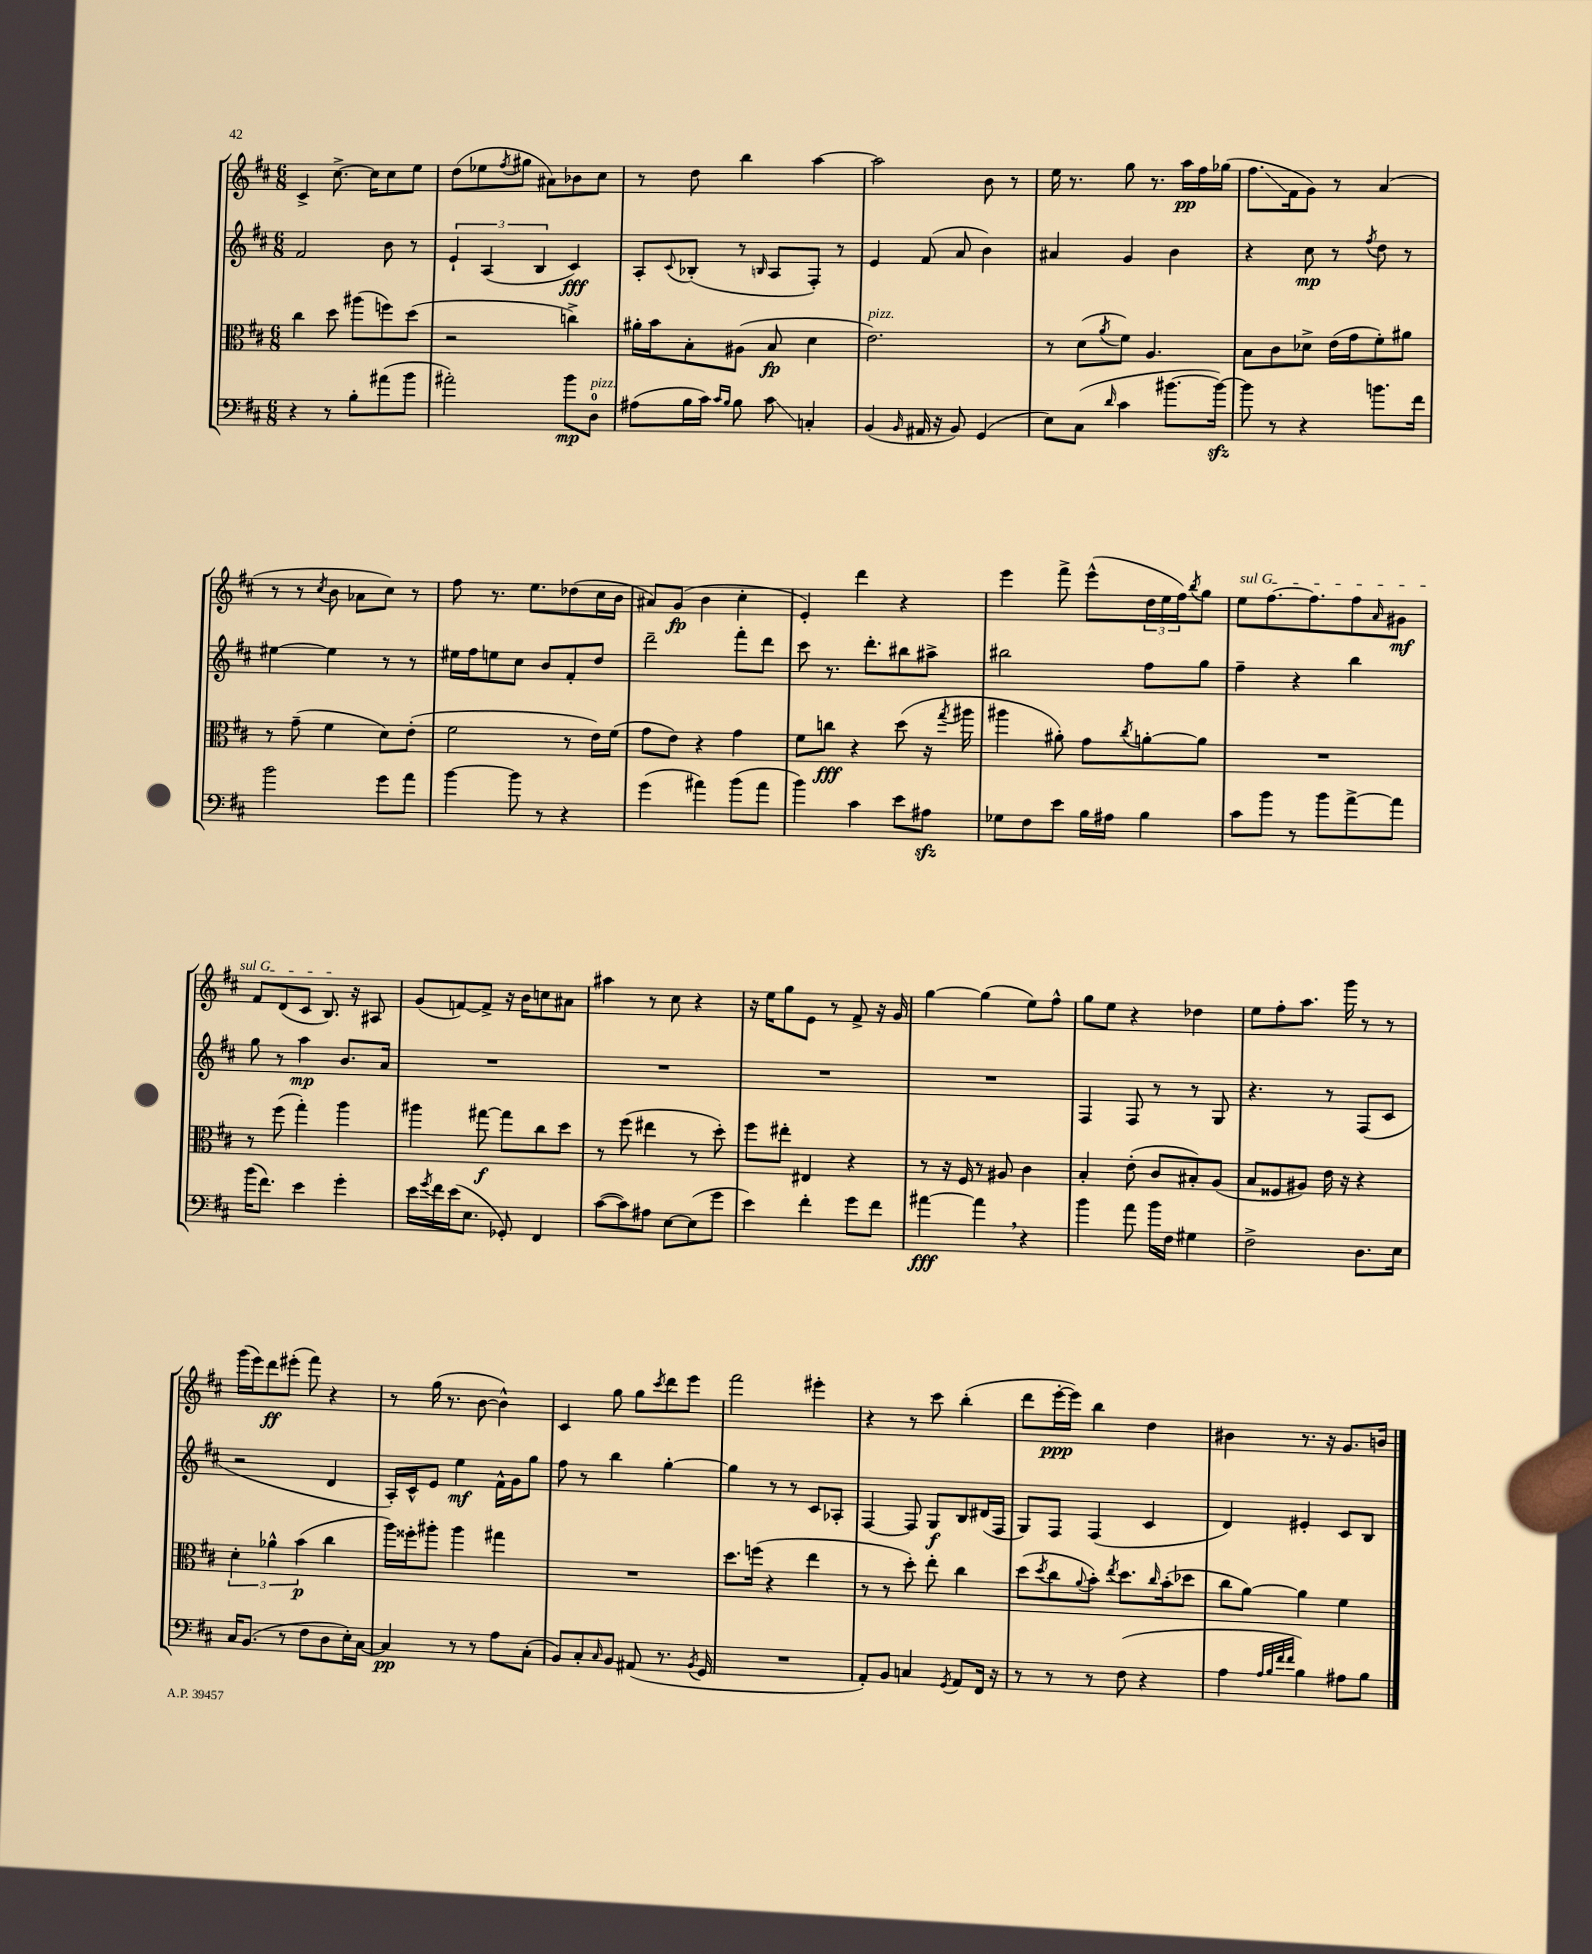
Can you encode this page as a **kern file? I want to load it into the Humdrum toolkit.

**kern	**kern	**kern	**kern
*staff4	*staff3	*staff2	*staff1
*clefF4	*clefC3	*clefG2	*clefG2
*k[f#c#]	*k[f#c#]	*k[f#c#]	*k[f#c#]
*M6/8	*M6/8	*M6/8	*M6/8
4r	4cc#	2f#	4c#^
8r	8dd	.	[8.cc#^
8B'	(8aa#	.	.
.	.	.	16cc#]
(8a#	8ff)	8b	8cc#
8b	(8dd	8r	8ee
=	=	=	=
2a#')	2r	6e`	(8dd
.	.	.	8ee-
.	.	(6A	.
.	.	.	8qff#
.	.	.	8gg#
.	.	6B	.
.	.	.	8a#)
8b	4cc^)	4c#)	8b-
8D	.	.	8cc#
=	=	=	=
(8A#	16a#'	8A'	8r
.	16b	.	.
.	.	8qqc#	.
16B	8B'	(8B-'	8dd
16c#)	.	.	.
16qqc#	.	.	.
16qqB	.	.	.
8B	(8A#	8r	4bb
.	.	16qqB	.
8c#	8B	8A	.
4C'	4d	8F#')	[4aa
.	.	8r	.
=	=	=	=
(4BB	2.e)	4e	2aa]
16qqBB	.	.	.
16AA#	.	(8f#	.
16r	.	.	.
8BB)	.	8a	.
(4GG	.	4b)	8b
.	.	.	8r
=	=	=	=
8E)	8r	4a#	16ee
.	.	.	8.r
(8C#	(8d	.	.
16qqd	8qa	.	.
4c#	8f#)	4g	8gg
.	4.A	.	8.r
[8.b#	.	4b	.
.	.	.	16aa
.	.	.	16ff#
16b#_)	.	.	(16gg-
=	=	=	=
8b#]	8B	4r	8.ff#
8r	8c#	.	.
.	.	.	16f#
4r	8d-^	8cc#	8g)
.	(16e	8r	8r
.	16g	.	.
.	.	8qff#	.
8.b	8f#')	8dd	(4a
.	8a#	8r	.
16f#	.	.	.
=	=	=	=
2b	8r	[4ee#	8r
.	(8g~	.	8r
.	.	.	8qcc#
.	4f#	4ee#]	8b
.	.	.	8a-
8g	8d)	8r	8cc#)
8a	(8e'	8r	8r
=	=	=	=
[4b	2f#	16ee#	8ff#
.	.	16ff#	.
.	.	8ee	8.r
8b]	.	8cc#	.
.	.	.	8.ee
8r	.	8b	.
4r	8r	8f#'	(8dd-
.	16e)	8dd	16cc#
.	(16f#	.	16b
=	=	=	=
(4g	8g	2ddd~	8a#)
.	8e)	.	(8g
4a#)	4r	.	4b
(8b	4g	8fff#'	4cc#'
8a#	.	8ddd	.
=	=	=	=
4b)	8f#	8ccc#	4e')
.	8cc	8.r	.
4c#	4r	.	4ddd
.	.	8.ddd'	.
8e	(8dd	8bb#	4r
8A#	16r	8aa#^	.
.	8qgg	.	.
.	16aa#	.	.
=	=	=	=
8G-	4aa#	2bb#	4eee
8F#	.	.	.
8e	8a#')	.	8fff#^
16B	8g	.	(8eee^^
16A#	.	.	.
.	8qcc#	.	.
4B	[8a'	8ff#	24dd
.	.	.	24ee
.	.	.	24ff#)
.	.	.	8qbb
.	8a]	8gg	8gg
=	=	=	=
8c#	2.r	4ff#~	8ee
8b	.	.	[8.ff#
8r	.	4r	.
.	.	.	8.ff#]
8b	.	.	.
[8a^	.	4bb	8ff#
.	.	.	16qqa
8a]	.	.	8g#
=	=	=	=
(16b	8r	8gg	8f#
8.f#)	.	.	.
.	(8ff#	8r	(8d
4e	4gg')	4aa	8c#
.	.	.	8.B)
4g'	4aa	8.b	.
.	.	.	16r
.	.	.	8A#
.	.	16a	.
=	=	=	=
16e	4aa#	2.r	(8g
8qg	.	.	.
16f#	.	.	.
(16e	.	.	[8f)
8.E	.	.	.
.	[8gg#	.	8f^]
8GG-')	8gg#]	.	16r
.	.	.	16b
4FF#	8cc#	.	8cc
.	8dd	.	8a#
=	=	=	=
([8c#	8r	2.r	4aa#
8c#])	(8ff#	.	.
8A#	4ee#	.	8r
[8E	.	.	8cc#
(8E]	8r	.	4r
8g	8dd')	.	.
=	=	=	=
4e)	8ff#	2.r	16r
.	.	.	16ee
.	8ee#'	.	8gg
4f#'	4E#	.	8e
.	.	.	8r
8g	4r	.	8f#^
8f#	.	.	16r
.	.	.	16g
=	=	=	=
[4a#	8r	2.r	[4gg
.	16r	.	.
.	16F#	.	.
4a#]	8r	.	(4gg]
.	8A#	.	.
4r	4c#	.	8ee)
.	.	.	8ff#^^
=	=	=	=
4b	4B'	4F#	8gg
.	.	.	8ee
8a	(8e'	8F#	4r
16b	8c#	8r	.
16F#	.	.	.
4G#	8B#')	8r	4dd-
.	(8A	8G	.
=	=	=	=
2F#^	8B	4.r	8ee
.	8F##	.	8ff#'
.	8A#)	.	8.aa
.	16e	8r	.
.	16r	.	16ggg
8.D	4r	(8F#	8r
.	.	8c#	8r
16E	.	.	.
=	=	=	=
16C#	6d'	2r	(16ggg
(8.BB	.	.	16eee)
.	.	.	8ddd
.	6a-^^	.	.
8r	.	.	(8eee#'
.	(6b	.	.
8F#	.	.	8fff#)
8D	4cc#	4d	4r
16E')	.	.	.
[16C#	.	.	.
=	=	=	=
4C#]	16aa)	16A')	8r
.	16ff##'	16c#^^	.
.	8aa#'	8e	(16gg
.	.	.	8.r
8r	4aa#	4ee	.
8r	.	.	[8b
8A	4gg#	16f#^^	4b^^])
.	.	16g	.
(8C#'	.	8gg	.
=	=	=	=
8BB)	2.r	8ff#	4c#
8C#'	.	8r	.
16qqC#	.	.	.
8BB	.	4bb	8gg
(8AA#	.	.	8gg
.	.	.	8qccc#
8.r	.	[4gg'	8ddd
.	.	.	8eee
8qBB	.	.	.
16GG	.	.	.
=	=	=	=
2.r	8.dd	4gg]	2fff#
.	(16ff	.	.
.	4r	8r	.
.	.	8r	.
.	4ee	8c#	4eee#'
.	.	8A-'	.
=	=	=	=
8AA')	8r	[4F#	4r
8BB	8r	.	.
4C	8dd')	8F#]	8r
.	8ee'	8G	8ccc#
8qGG	.	.	.
8AA	4cc#	8B	(4bb'
16FF#	.	(16d#	.
16r	.	16F#	.
=	=	=	=
8r	(8dd	8G)	8ddd
.	8qdd	.	.
8r	8cc#	8F#	[16eee'
.	.	.	16eee])
.	8qqa	.	.
8r	8b')	(4F#	4bb
.	8qee	.	.
(8F#	8.dd	.	.
4r	.	4c#	4dd
.	16qqcc#	.	.
.	(16b'	.	.
.	8dd-	.	.
=	=	=	=
4A	8cc#	4d)	4b#
.	[8a)	.	.
32qqA	.	.	.
32qqB	.	.	.
32qqf#	.	.	.
32qqf#	.	.	.
4B)	4a]	4e#'	8.r
.	.	.	16r
8A#	4f#	8c#	8.g
8B	.	8B	.
.	.	.	16b
==	==	==	==
*-	*-	*-	*-
